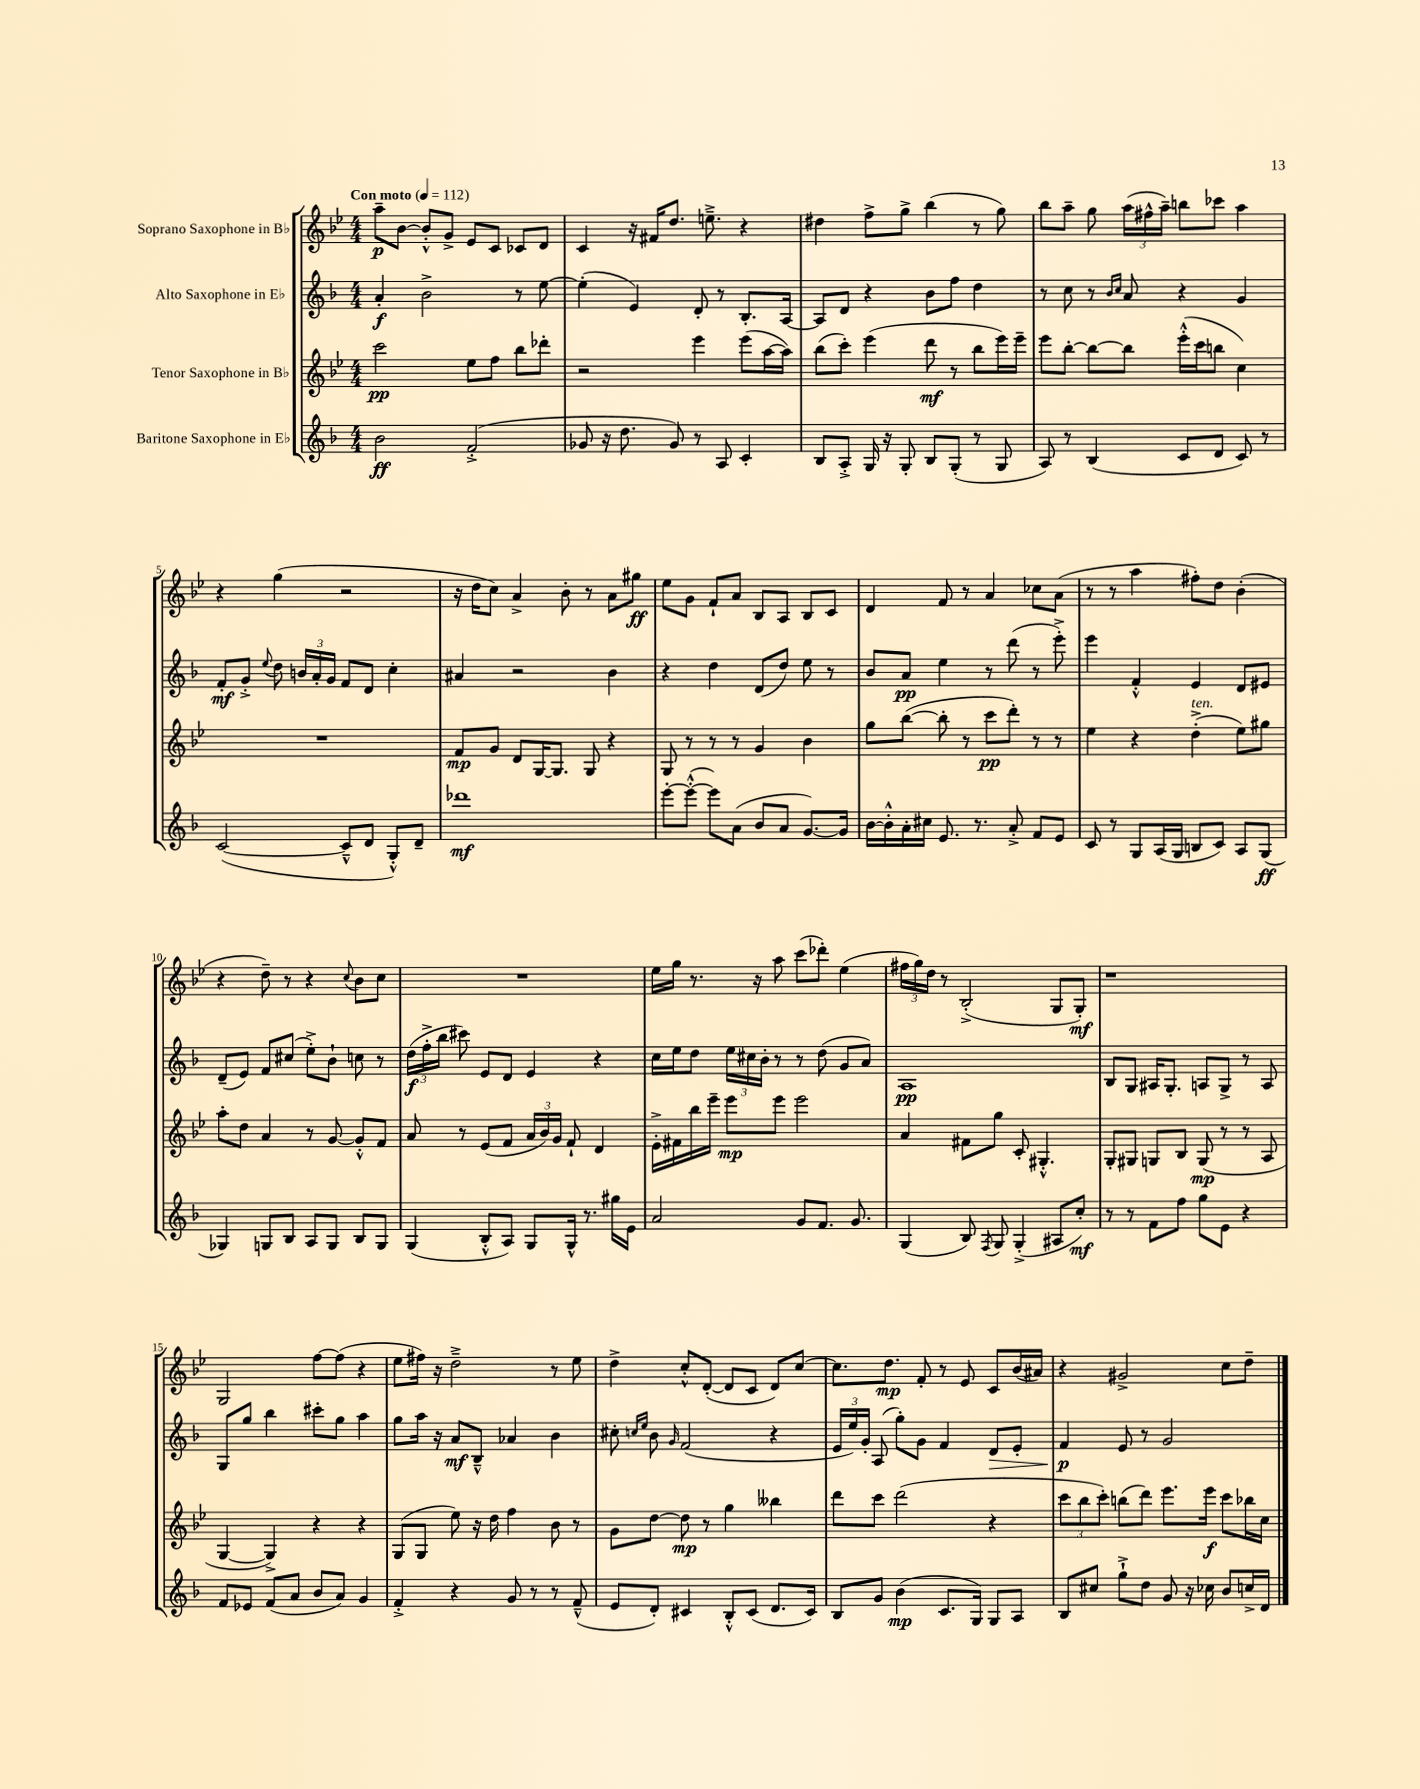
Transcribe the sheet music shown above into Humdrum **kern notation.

**kern	**kern	**kern	**kern
*staff4	*staff3	*staff2	*staff1
*clefG2	*clefG2	*clefG2	*clefG2
*k[b-]	*k[b-e-]	*k[b-]	*k[b-e-]
*M4/4	*M4/4	*M4/4	*M4/4
*MM112	*MM112	*MM112	*MM112
2b-	2ccc	4a'	8aa~
.	.	.	[8b-
.	.	2b-^	8b-'^^]
.	.	.	8g^
(2f'^	8ee-	.	8e-
.	8ff	.	8c
.	8bb-	8r	8c-
.	8ddd-'	[8ee	8d
=	=	=	=
8g-	2r	(4ee']	4c
16r	.	.	.
8.dd	.	.	.
.	.	4e)	16r
.	.	.	16f#
8g-)	.	.	8.dd
8r	4eee-	8d'	.
.	.	.	8.ee~^
8A	.	8r	.
4c'	(8eee-	8.B-'	4r
.	[16aa	.	.
.	16aa])	[16A	.
=	=	=	=
8B-	(8bb-	8A]	4dd#
8A'^	8ccc')	8d	.
16G	(4eee-	4r	8ff^
16r	.	.	.
8G'	.	.	8gg^
8B-	8ddd	8b-	(4bb-
(8G'	8r	8ff	.
8r	8bb-	4dd	8r
8G	16eee-)	.	8gg)
.	16eee-~	.	.
=	=	=	=
8A)	8eee-	8r	8bb-
8r	[8bb-'	8cc	8aa~
(4B-	8bb-_	8r	8gg
.	.	16qqb-	.
.	.	16qqcc	.
.	8bb-]	8a	(24aa
.	.	.	24ff#^^
.	.	.	24aa~)
8c	(16eee-'^^	4r	8bb
.	16ccc	.	.
8d	8bb	.	8ccc-
8c)	4cc)	4g	4aa
8r	.	.	.
=	=	=	=
([2c	1r	8f'	4r
.	.	8g'^	.
.	.	8qqee	.
.	.	8dd	(4gg
.	.	24b	.
.	.	24a'	.
.	.	24g	.
8c~^^]	.	8f	2r
8d	.	8d	.
8G'^^)	.	4cc'	.
8d~	.	.	.
=	=	=	=
1ddd-	8f	4a#	16r
.	.	.	16dd
.	8g	.	8cc)
.	8d	2r	4a^
.	[16G	.	.
.	8.G]	.	.
.	.	.	8b-'
.	8G	.	8r
.	4r	4b-	8a
.	.	.	8gg#
=	=	=	=
[8eee'	8G	4r	8ee-
(8eee'^^_	8r	.	8g
8eee])	8r	4dd	8f`
(8a	8r	.	8a
8b-	4g	(8d	8B-
8a	.	8dd)	8A
[8.g)	4b-	8ee	8B-
.	.	8r	8c
16g]	.	.	.
=	=	=	=
[16b-	8gg	8b-	4d
16b-'^^]	.	.	.
16a'	([8bb-	8a	.
16cc#	.	.	.
8.e	8bb-']	4ee	8f
.	8r	.	8r
8.r	.	.	.
.	8ccc	8r	4a
8a'^	8ddd')	(8ddd	.
8f	8r	8r	8cc-
8e	8r	8eee'^)	(8a
=	=	=	=
8c	4ee-	4eee	8r
8r	.	.	8r
8G	4r	4f'^^	4aa
(16A	.	.	.
16G	.	.	.
8B	(4dd'^	4e	8ff#')
8c)	.	.	8dd
8A	8ee-)	8d	(4b-'
(8G	8gg#	8e#	.
=	=	=	=
4G-)	8aa'	(8d~	4r
.	8dd	8e)	.
8G	4a	8f	8dd~)
8B-	.	(8cc#	8r
8A	8r	8ee'^)	4r
8G	[8g	8b-`	.
.	.	.	8qqcc
8B-	8g'^^]	8cc	8b-
8G	8f	8r	8cc
=	=	=	=
(4G	8a	(24dd	1r
.	.	24ff'^	.
.	.	24bb-	.
.	8r	8ccc#)	.
8B-'^^	(8e-	8e	.
8A)	8f	8d	.
8G	24a	4e	.
.	24b-)	.	.
.	24g	.	.
16G^^	8f`	.	.
8.r	.	.	.
.	4d	4r	.
16gg#	.	.	.
16e	.	.	.
=	=	=	=
2a	16e-'^	16cc	16ee-
.	16f#	16ee	16gg
.	16bb-	8dd	8.r
.	16eee-~	.	.
.	8eee-	24ee	.
.	.	24cc#	.
.	.	.	16r
.	.	24b-'	.
.	8eee-	8r	8aa
8g	2eee-	8r	(8ccc
8.f	.	(8dd	8ddd-')
.	.	8g	(4ee-
8.g	.	.	.
.	.	8a)	.
=	=	=	=
(4G	4a	1A	24ff#
.	.	.	24gg)
.	.	.	24dd
.	.	.	8r
8B-)	8f#	.	(2B-'^
8qF	.	.	.
8G	8gg	.	.
(4G'^	8c'	.	.
.	4.G#'^^	.	.
8A#	.	.	8G
8cc')	.	.	8G')
=	=	=	=
8r	8G'	8B-	1r
8r	8G#	8G	.
8f	8G	16A#	.
.	.	8.G'	.
8ff	8B-	.	.
8gg	(8G	8A	.
8e	8r	8G^	.
4r	8r	8r	.
.	8A	8A	.
=	=	=	=
8f	[4G	8G	2G
8e-	.	8gg	.
(8f	4G^])	4bb-	.
8a	.	.	.
8b-	4r	8ccc#'	[8ff
8a)	.	8gg	(8ff]
4g	4r	4aa	4r
=	=	=	=
4f'^	(8G	8gg	8ee-
.	8G	16aa	16ff#)
.	.	16r	16r
4r	8ee-)	8a	2dd~^
.	16r	8B-~^^	.
.	16dd	.	.
8g	4ff	4a-	.
8r	.	.	.
8r	8b-	4b-	8r
(8f~^^	8r	.	8ee-
=	=	=	=
8e	8g	8cc#'	4dd^
.	.	16qqcc	.
.	.	16qqee	.
8d')	[8dd	8b-	.
.	.	16qqg	.
4c#	8dd]	(2f	8cc'^^
.	8r	.	([8d'
8B-'^^	4gg	.	8d]
(8c#	.	.	8c
8.d	4bb--	4r	8d)
.	.	.	[8cc
16c#)	.	.	.
=	=	=	=
8B-	8ddd	24e	8.cc]
.	.	24ee)	.
.	.	24g'	.
8g	8ccc	(8A	.
.	.	.	8.dd
(4b-	(2ddd	8gg')	.
.	.	8g	8f'
8.c	.	4f	8r
.	.	.	8e-
16G)	.	.	.
8G	4r	8d	8c
8A	.	8e'	(16b-
.	.	.	16a#)
=	=	=	=
8B-	12ccc	4f	4r
.	12bb-	.	.
8cc#	.	.	.
.	12ccc')	.	.
8gg`^	(8bb	8e	2g#^
8dd	8ddd)	8r	.
8g	8.eee-	2g	.
16r	.	.	.
16cc-	16eee-	.	.
8b-	8ccc	.	8cc
16cc^	16bb-	.	8dd~
16d	16cc	.	.
==	==	==	==
*-	*-	*-	*-
